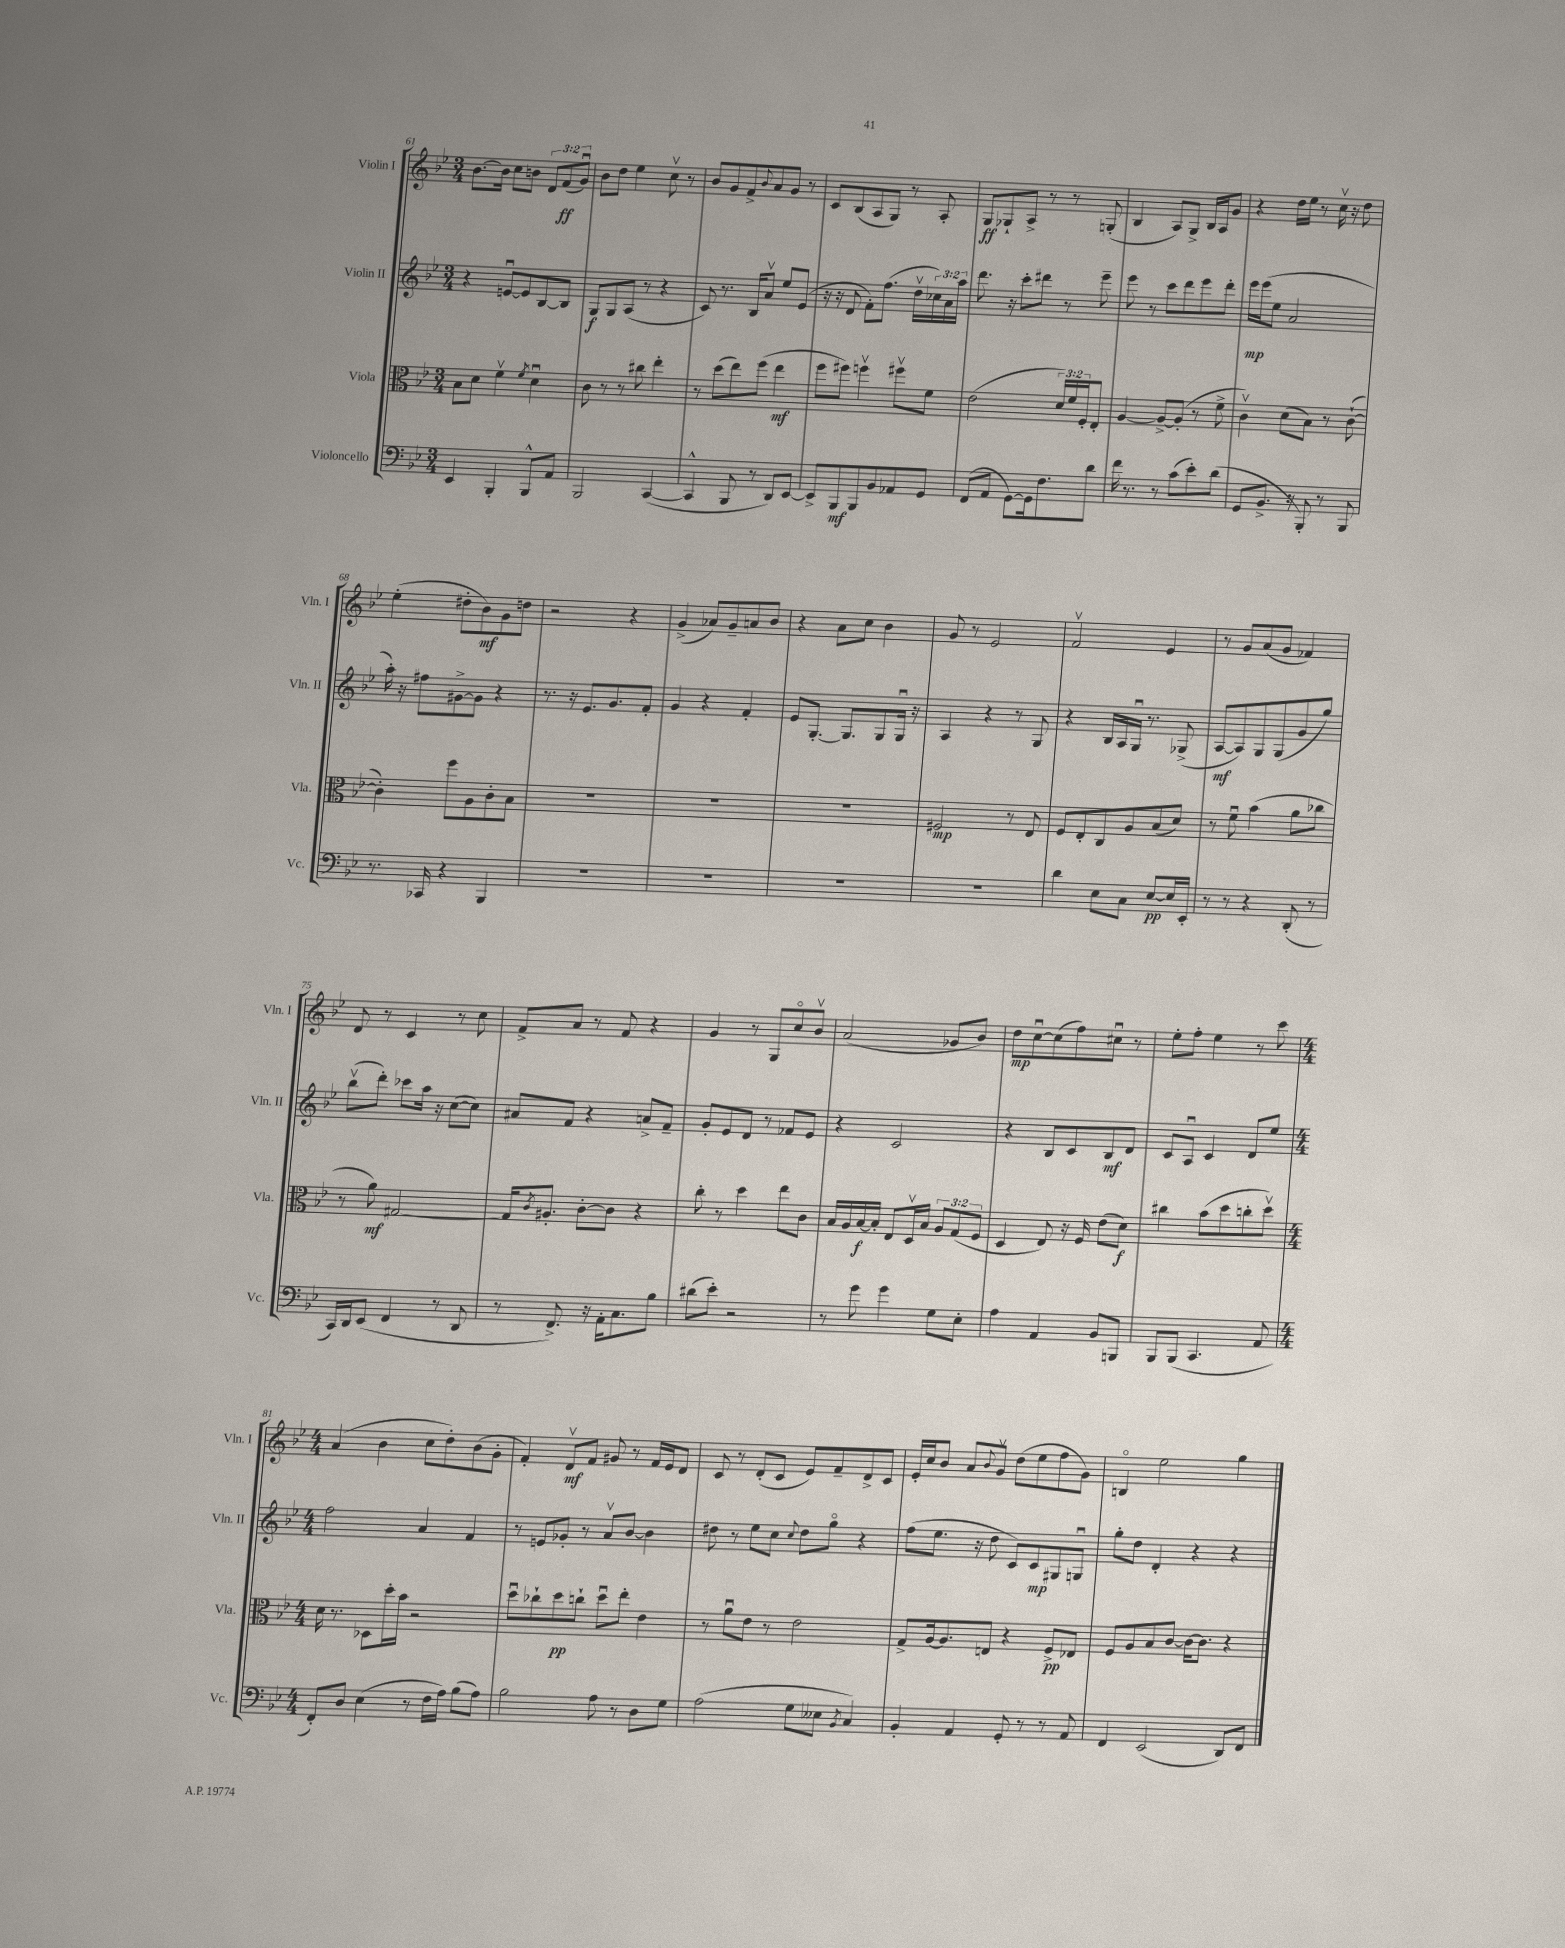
<<
\new StaffGroup <<
\new Staff = "s0" \with { instrumentName = "Violin I" shortInstrumentName = "Vln. I" } {
    \clef treble \key bes \major \numericTimeSignature \time 3/4 \override Staff.TupletNumber.text = #tuplet-number::calc-fraction-text
    bes'8.~ bes'16 c''8 b'8 \tuplet 3/2 { d'8 f'8\ff( g'8\downbow) } |
    bes'8 d''8 ees''4 c''8\upbow r8 |
    bes'8 g'8 f'8-> \appoggiatura { bes'8 } a'8 g'8 r8 |
    c'8 bes8( a8 g8) r8 a8-. |
    g8\ff ges8-! a8-> r8 r8 g8-.( |
    bes4 a8) g8-> bes16 a16 g'8 |
    r4 d''16 ees''16 r8 c''16\upbow r16 d''8 |
    ees''4-.( dis''8-. bes'8\mf) g'8 d''8 |
    r2 r4 |
    g'4->( aes'8) g'8-- a'8 bes'8 |
    r4 a'8 c''8 bes'4 |
    g'8 r8 ees'2 |
    f'2\upbow ees'4 |
    r8 g'8 a'8( g'8 fes'4) |
    d'8 r8 c'4 r8 c''8 |
    f'8-> a'8 r8 f'8 r4 |
    g'4 r8 g8 c''8\flageolet bes'8\upbow |
    a'2( ges'8 bes'8) |
    d''8\mp c''8~\downbow c''8( f''8) cis''8\downbow r8 |
    ees''8-. f''8-. ees''4 r8 c'''8 |
    \numericTimeSignature \time 4/4 a'4( bes'4 c''8 d''8-.) bes'8( g'8-. |
    f'4-.) d'8\upbow\mf f'8 gis'8 r8 f'16 ees'16 d'8 |
    c'8 r8 d'8-.( c'8 ees'8) f'8-- d'8-> c'8 |
    ees'16-. c''16 bes'8 a'8 \appoggiatura { bes'8 } g'8\upbow d''8( ees''8 f''8 g'8) |
    b4\flageolet ees''2 g''4 \bar "|." |
}
\new Staff = "s1" \with { instrumentName = "Violin II" shortInstrumentName = "Vln. II" } {
    \clef treble \key bes \major \numericTimeSignature \time 3/4 \override Staff.TupletNumber.text = #tuplet-number::calc-fraction-text
    r4 e'8~\downbow e'8 bes8~ bes8 |
    g8\f g8 a8( r8 r4 |
    c'8) r8. bes16 a'8\upbow ees''8 ees'8( |
    r16 r16 d'8 f'8-.) f''8.( d''16\upbow \tuplet 3/2 { ces''16) a'16 a''16 } |
    d'''8. r16 c'''8-. dis'''8 r8 ees'''8-- |
    ees'''8 r8 c'''8 d'''8 ees'''8 d'''8-. |
    ees'''16\mp ees'''16( ees''8 a'2 |
    a''16-.) r16 fis''8 gis'8~-> gis'8 r4 |
    r8. r16 ees'8. g'8. f'8-. |
    g'4 r4 f'4-. |
    ees'8 g8.~-. g8. g8 g16\downbow r16 |
    a4 r4 r8 g8 |
    r4 bes16 a16 g16\downbow r8. ges8->( |
    a8~\mf a8) g8 g8( g'8 g''8) |
    bes''8\upbow( d'''8-.) ces'''8 a''16 r16 c''8~( c''8) |
    ais'8 f'8 r4 a'8-> f'8-- |
    g'8-. ees'8 d'8 r8 fes'8 ees'8 |
    r4 c'2 |
    r4 bes8 c'8 bes8\mf d'8 |
    c'8 a8\downbow c'4 d'8 ees''8 |
    \numericTimeSignature \time 4/4 f''2 a'4 f'4 |
    r8 e'8 ges'8-. r8 a'8\upbow bes'8~ bes'4 |
    dis''8 r8 ees''8 c''8 \appoggiatura { c''8 } dis''8 g''8\flageolet r4 |
    f''8( ees''8. r16 d''8 c'8) c'8\mp gis8 g8\downbow |
    g''8-. d''8 d'4-. r4 r4 \bar "|." |
}
\new Staff = "s2" \with { instrumentName = "Viola" shortInstrumentName = "Vla." } {
    \clef alto \key bes \major \numericTimeSignature \time 3/4 \override Staff.TupletNumber.text = #tuplet-number::calc-fraction-text
    bes8 d'8 f'4\upbow \acciaccatura { f'8 } d'4\downbow |
    c'8 r8 r8 cis''8 ees''4-. |
    r8 d''8( ees''8) f''8( ees''4\mf |
    f''8 fis''8) f''4\upbow fis''8\upbow f'8 |
    ees'2( \tuplet 3/2 { d'16) f'16 f16-. } ees8-. |
    a4~ a8~-> a8-.( r8 f'8-> |
    c'4\upbow) d'8( bes8) r8 c'8~-!( |
    c'4-.) f''8 a8 c'8-. bes8 |
    R2. |
    R2. |
    R2. |
    fis2\mp r8 ees8 |
    f8 ees8-. c8 a8 bes8( d'8) |
    r8 f'8\downbow bes'4( a'8 ces''8 |
    r8 a'8\mf) gis2~ |
    gis16 \acciaccatura { c'8 } ais8.-. c'8~-. c'8 r4 |
    c''8-. r8 d''4 ees''8 c'8 |
    bes16 a16 bes16~\f bes16-. ees8 d16\upbow bes16 \tuplet 3/2 { a8 g8( f8 } |
    d4 ees8) r16 f16 ees'8( d'8\f) |
    cis''4 bes'8( d''8 c''8-. d''8\upbow) |
    \numericTimeSignature \time 4/4 d'16 r8. des8 d''16-. bes'16 r2 |
    d''8\downbow ces''8-! d''8\pp c''8-! d''8\downbow ees''8-. ees'4 |
    r8 a'8\downbow ees'8 r8 ees'2 |
    g8-> a16~ a8. e8 r4 f8->\pp ees8 |
    f8 a8 bes8 c'8~ c'16~ c'8. r4 \bar "|." |
}
\new Staff = "s3" \with { instrumentName = "Violoncello" shortInstrumentName = "Vc." } {
    \clef bass \key bes \major \numericTimeSignature \time 3/4
    ees,4 bes,,4-. bes,,8-^ a,8 |
    bes,,2 c,4~( |
    c,4-^ bes,,8 r8 d,8) ees,8~ |
    ees,8-> bes,,8\mf bes,,8 bes,8 aes,8 g,8 |
    f,8( a,8 g,8~) g,16 f8. d'8 |
    f'16 r8. r8 c'8( ees'8-.) d'8( |
    g,8 bes,8.-> r16 bes,,8-.) r8 bes,,8 |
    r8. ces,16 r4 bes,,4 |
    R2. |
    R2. |
    R2. |
    R2. |
    d'4 ees8 c8 ees8~\pp ees16 ees,16-. |
    r8 r8 r4 d,8-.( r8 |
    c,16) d,16 ees,8( f,4 r8 d,8 |
    r8 f,8.->) r16 a,16-. c8. bes8 |
    dis'8( ees'8-.) r2 |
    r8 g'8 g'4 g8 ees8-. |
    a4 a,4 bes,8 b,,8 |
    bes,,8 bes,,8( c,4. a,8 |
    \numericTimeSignature \time 4/4 f,8-.) d8 ees4( r8 f16 a16) bes8( a8) |
    bes2 a8 r8 d8 g8 |
    a2( g8 eeses8 \acciaccatura { bes,8 } c4) |
    bes,4-. a,4 g,8-. r8 r8 a,8 |
    f,4 ees,2( d,8) f,8 \bar "|." |
}
>>
>>
\layout { \context { \Score currentBarNumber = #61 } }
